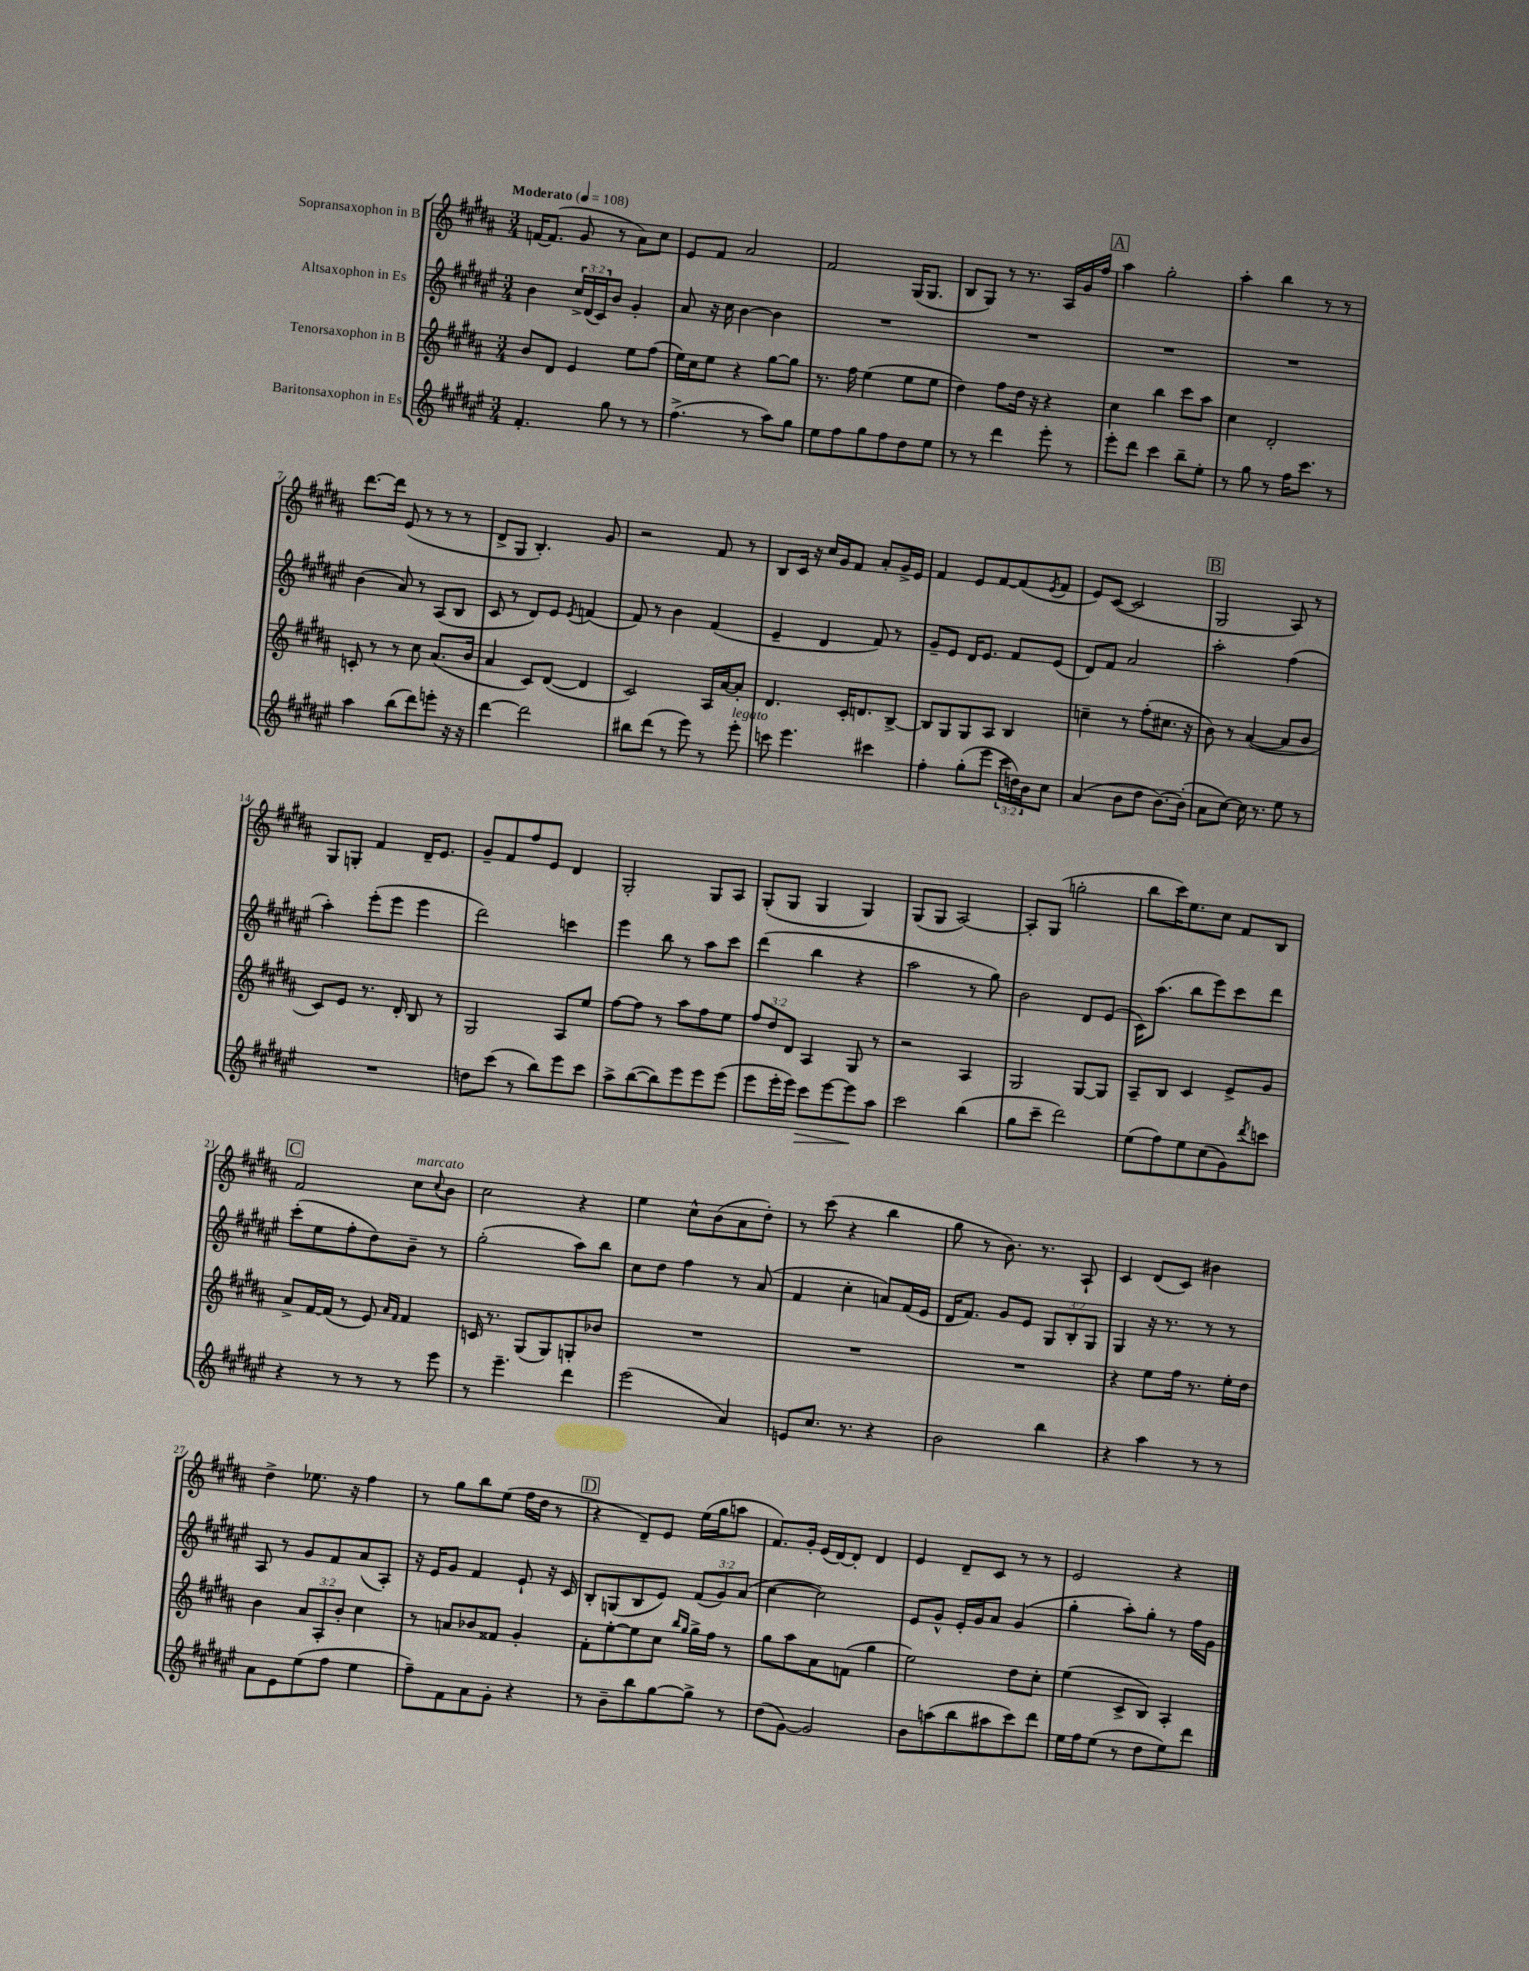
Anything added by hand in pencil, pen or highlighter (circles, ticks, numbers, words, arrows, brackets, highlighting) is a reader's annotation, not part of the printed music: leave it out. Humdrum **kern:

**kern	**kern	**kern	**kern
*staff4	*staff3	*staff2	*staff1
*clefG2	*clefG2	*clefG2	*clefG2
*k[f#c#g#d#a#e#]	*k[f#c#g#d#a#]	*k[f#c#g#d#a#e#]	*k[f#c#g#d#a#]
*M3/4	*M3/4	*M3/4	*M3/4
*MM108	*MM108	*MM108	*MM108
4.f#'	8b	4b	[16f
.	.	.	(8.f]
.	8d#	.	.
.	4e	24cc#^	8g#
.	.	(24d#	.
.	.	24c#)	.
8gg#	.	8b	8r
8r	8ee	4g#'	8a#)
8r	(8ff#	.	8cc#
=	=	=	=
(4.ff#^	16ee)	8a#	8e
.	16cc#	.	.
.	8ee	16r	8f#
.	.	16cc#	.
.	4r	[4b	2a#
8r	.	.	.
8aa#)	[8gg#	4b]	.
8gg#	8gg#]	.	.
=	=	=	=
8ee#	8.r	2.r	2f#
8ff#	.	.	.
.	16ff#	.	.
8gg#	(4ee	.	.
8ff#	.	.	.
8dd#	8ee	.	(16G#
.	.	.	8.G#
8ee#	8ee	.	.
=	=	=	=
8r	4dd#)	2.r	8B
8r	.	.	8G#)
4ddd#	8ff#	.	8r
.	16dd#	.	8.r
.	16r	.	.
8eee#'	4r	.	.
.	.	.	16A#
8r	.	.	16g#
.	.	.	16ff#
=	=	=	=
8eee#'	4cc#	2.r	4aa#
8ddd#	.	.	.
4ccc#	4bb	.	2gg#'
8bb~	8ccc#	.	.
8ee#'	8aa#	.	.
=	=	=	=
8r	4cc#	2.r	4aa#'
8gg#	.	.	.
8r	2d#'	.	4bb
16ff#	.	.	.
8.ccc#	.	.	.
.	.	.	8r
8r	.	.	8r
=	=	=	=
4aa#	8c'	(4b	[8.ddd#
.	8r	.	.
.	.	.	16ddd#]
(8bb	8r	8a#)	(8e
8ddd#)	8cc#	8r	8r
8eee'	(8.a#	(8A#	8r
16r	.	8B	8r
16r	16b	.	.
=	=	=	=
[4ddd#	4a#	8c#	8d#^
.	.	8r	8G#
2ddd#]	8c#)	8d#)	4.B')
.	([8d#	8e#	.
.	.	8qe#	.
.	4d#]	(4f	.
.	.	.	8g#
=	=	=	=
8bb#	2c#)	8f#)	2r
(8ddd#	.	8r	.
8r	.	4b	.
8eee#)	.	.	.
8r	16A#	(4f#	8f#
.	[16a#	.	.
8eee#'	8a#']	.	8r
=	=	=	=
8ccc	4.d#	4e#~	8B
4.eee#	.	.	16c#
.	.	.	16r
.	.	4d#	16cc#
.	.	.	16g#
.	16c#'	.	8f#
.	8.d	.	.
4ccc#	.	8f#)	8a#'
.	[8B^	8r	16g#^
.	.	.	16e
=	=	=	=
4ff#'	8B]	8g#~	4f#
.	8G#	8e#	.
(8gg#'	8G#	16d#	8e
.	.	8.e#	.
8eee#	8A#	.	[8f#
24ccc#	4B	8f#	(8f#]
24dd)	.	.	.
24b	.	.	.
.	.	.	8qe
8cc#	.	(8e#	8f#
=	=	=	=
(4a#	4cc~	8d#)	8e)
.	.	8f#	([8c#
8b	8r	2a#	2c#]
8dd#	(8ff#'	.	.
[8.b)	8.cc#	.	.
(16b']	16r	.	.
=	=	=	=
8a#	8b)	2aa#'	2G#
[8cc#)	8r	.	.
16cc#]	([4a#	.	.
8.r	.	.	.
8ee#	8a#]	(4ff#	8A#)
8r	8b	.	8r
=	=	=	=
2.r	8c#)	4aa#')	8G#
.	8e	.	8G'
.	8.r	(8eee#'	4f#
.	.	8eee#	.
.	16d#'	.	.
.	8B	4eee#	16d#~
.	.	.	8.e
.	8r	.	.
=	=	=	=
8dd	2G#	2ddd#)	8g#~
(8ccc#	.	.	8f#
8r	.	.	8ff#
8bb)	.	.	8e
8eee#	8A#	4ccc	4d#
8ccc#	8ee	.	.
=	=	=	=
8aa#^	[8ff#	4eee#	2G#'
([8bb	8ff#]	.	.
8bb])	8r	8bb	.
8eee#	8aa#	8r	.
8eee#	8ff#	8aa#	8G#
(8eee#	8ee	8ccc#	8A#
=	=	=	=
8eee#	12ff#	(4ddd#	(8G#'
.	12dd#	.	.
16eee#'	.	.	8G#
.	12d#	.	.
16eee#)	.	.	.
8ccc#	4A#	4bb	4G#
[8eee#	.	.	.
8eee#]	8G#	4r	4G#)
8aa#	8r	.	.
=	=	=	=
2ccc#	2r	2aa#	(8G#
.	.	.	8G#
.	.	.	[2A#)
(4bb	4A#	8r	.
.	.	8gg#)	.
=	=	=	=
8gg#	2G#	2b	8A#']
8ccc#~	.	.	(8G#
2ddd#)	.	.	2gg'
.	[8G#	8d#	.
.	8G#]	(8e#	.
=	=	=	=
(8ee#	8A#~	16c#)	8bb
.	.	(8.aa#	.
8ff#)	8B	.	16ccc#)
.	.	.	8.ee
8ee#	4c#	8bb	.
(8cc#	.	8eee#)	8cc#
8g#)	8e^	8ccc#	8f#
8qddd#	.	.	.
8ccc	8g#	8ddd#	8B
=	=	=	=
4r	8a#^	(8ccc#'	2f#
.	[16f#	8ee#	.
.	(16f#]	.	.
8r	8r	8ff#'	.
8r	8e)	8dd#)	.
.	16qqa#	.	.
.	16qqf#	.	.
8r	4f#	8b~	8cc#
.	.	.	8qqcc#
8eee#	.	8r	8b
=	=	=	=
8r	16c	(2gg#'	2cc#
.	8.r	.	.
4.eee#~	.	.	.
.	(8G#	.	.
.	8G#)	.	.
4ddd#	8G'	8aa#)	4r
.	8b-	8bb	.
=	=	=	=
(2eee#	2.r	8cc#	4ee
.	.	8dd#	.
.	.	4ff#	8cc#^^
.	.	.	(8b
4a#)	.	8r	8a#
.	.	(8a#	8dd#')
=	=	=	=
8e	2.r	4f#	8r
8.cc#	.	.	(8ccc#
.	.	4cc#'	4r
8.r	.	.	.
4r	.	8a)	4bb
.	.	(16f#	.
.	.	16e#	.
=	=	=	=
2b	2.r	16d#	8gg#
.	.	8.f#)	.
.	.	.	8r
.	.	8g#	8.b)
.	.	8e#	.
.	.	.	8.r
4bb	.	12G#	.
.	.	12B'	.
.	.	.	8A#`
.	.	12G#	.
=	=	=	=
4r	4r	4G#	4c#
4aa#	8ee	16r	(8d#
.	.	8.r	.
.	16ff#	.	8c#)
.	8.r	.	.
8r	.	8r	4b#
8r	16ee'	8r	.
.	16dd#	.	.
=	=	=	=
8a#	4b	8A#	4dd#^
8e#	.	8r	.
(8ee#	12a#	8g#	8.ee-
.	12A#'	.	.
8ff#	.	8f#	.
.	12b'	.	.
.	.	.	16r
4ee#	4cc#	(8a#	4ff#
.	.	8A#')	.
=	=	=	=
8ff#~)	8r	16r	8r
.	.	16e#	.
8f#	8a	8g#	8gg#
8a#	8b-	4f#	8bb
8g#'	8f##	.	(8ee
4r	4g#'	8e#`	16ff#
.	.	.	16dd#
.	.	16r	8r
.	.	16c#	.
=	=	=	=
8r	8f#'	8B'	4r
8b~	[8ee'	(8G	.
8bb	8ee]	8B	8d#~)
[8gg#	8cc#	8e#)	8e
.	16qqbb	.	.
.	16qqgg#	.	.
8gg#^]	16gg#^	(12f#	(16ee
.	16ff#	.	16gg#
.	.	12g#)	.
8r	8r	.	8aa
.	.	(12a#	.
=	=	=	=
(8dd#	8gg#	[4cc#	8.f#)
[8g#)	8aa#	.	.
.	.	.	16g#'
2g#]	8a#	2cc#])	(16e
.	.	.	[16d#)
.	(8f	.	8d#']
.	4gg#	.	4d#
=	=	=	=
8b	2ee)	8e#	4e
(8aa	.	8g#^^	.
8bb	.	16e#'	8d#~
.	.	16g#	.
8aa#	.	8a#	8c#
8ccc#)	8dd#	(4g#	8r
8ddd#	8cc#'	.	8r
=	=	=	=
16ee#	(4ee	4gg#'	2e
16ff#	.	.	.
(8ee#	.	.	.
8r	8c#^	8aa#')	.
8dd#	8B)	8gg#'	.
8ee#)	4A#'	8r	4r
8ddd#	.	16ff#	.
.	.	16g#	.
==	==	==	==
*-	*-	*-	*-
